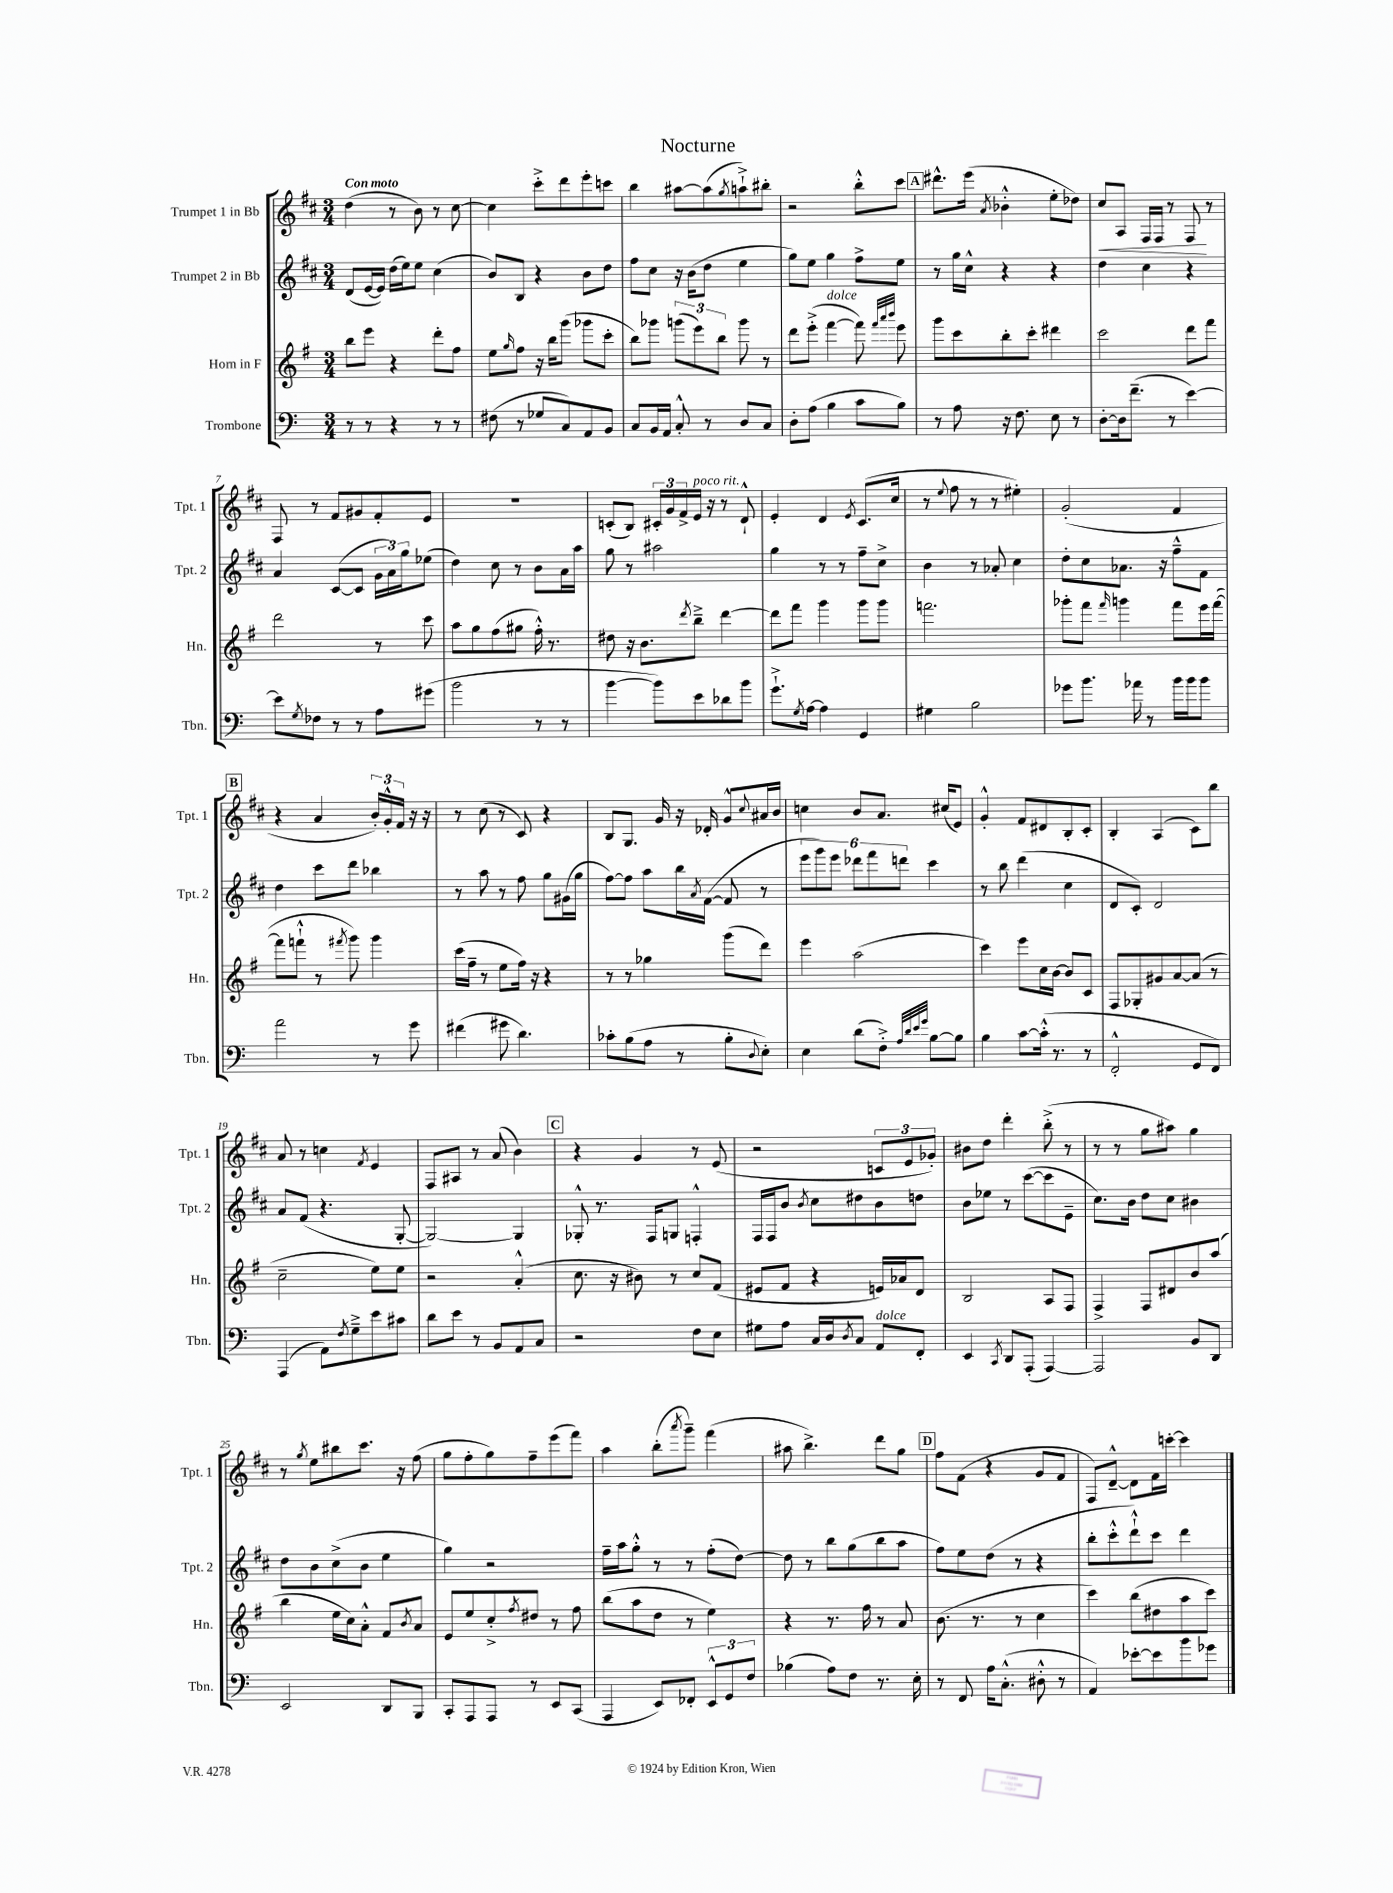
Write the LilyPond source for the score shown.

\header { title = "Nocturne" }
<<
\new StaffGroup <<
\new Staff = "s0" \with { instrumentName = "Trumpet 1 in Bb" shortInstrumentName = "Tpt. 1" } {
    \clef treble \key d \major \numericTimeSignature \time 3/4 \tempo "Con moto"
    d''4( r8 b'8) r8 cis''8~ |
    cis''4 cis'''8-.-> d'''8 e'''8-. c'''8 |
    b''4 ais''8~ ais''8( \acciaccatura { g''8 } a''8-!->) bis''8-. |
    r2 b''8-.-^ cis'''8 |
    \mark \markup { \box "A" } dis'''8.-^ e'''16( \acciaccatura { a'8 } bes'4-.-^ e''8-. des''8) |
    cis''8\< a8 fis16 fis16 r8 fis8\! r8 |
    fis8 r8 fis'8 gis'8 fis'8-. e'8 |
    R2. |
    c'8-.( b8) \tuplet 3/2 { cis'16-. g'16 fis'16-> } e'16^\markup { \italic "poco rit." } r16 r8 d'8-!-^ |
    e'4-. d'4 \acciaccatura { e'8 } cis'8.( cis''16 |
    r8 \appoggiatura { e''8 } fis''8 r8 r8 eis''4-.) |
    g'2-.( fis'4 |
    \mark \markup { \box "B" } r4 a'4 \tuplet 3/2 { b'16-.) g'16-.-^ fis'16 } r16 r16 |
    r8 cis''8( r8 cis'8) r4 |
    b8 g8. g'16 r16 des'16-. g'8-^ \appoggiatura { cis''8 } ais'16 b'16 |
    c''4 b'8 a'8. cis''16( e'8) |
    g'4-.-^ fis'8 dis'8 b8-. cis'8-. |
    b4-. a4( cis'8) b''8 |
    a'8 r8 c''4 \acciaccatura { fis'8 } e'4 |
    fis8 ais8 r8 a'8( b'4) |
    \mark \markup { \box "C" } r4 g'4 r8 e'8( |
    r2 \tuplet 3/2 { c'8 e'8 ges'8-.) } |
    bis'8 d''8 d'''4-. b''8-.->( r8 |
    r8 r8 g''8 ais''8) g''4 |
    r8 \acciaccatura { g''8 } e''8 bis''8 cis'''8. r16 fis''8( |
    g''8 fis''8-. g''8) fis''8-- e'''8( fis'''8) |
    a''4 b''8-.( \acciaccatura { a'''8 } g'''8--) fis'''4( |
    ais''8 b''4.->) d'''8 g''8 |
    \mark \markup { \box "D" } fis''8 fis'8( r4 g'8 fis'8 |
    fis8) d'8~---^ d'8 fis'16 c'''16~-. c'''4 \bar "|." |
}
\new Staff = "s1" \with { instrumentName = "Trumpet 2 in Bb" shortInstrumentName = "Tpt. 2" } {
    \clef treble \key d \major \numericTimeSignature \time 3/4
    d'8( e'16~ e'16) d''16( e''16) e''8 cis''4( |
    b'8) b8 r4 b'8 d''8 |
    fis''8 cis''8 r16 b'16( d''8 e''4 |
    g''8) e''8 g''4 fis''8-> e''8 |
    \mark \markup { \box "A" } r8 g''16 cis''16-^ r4 r4 |
    d''4 cis''4 r4 |
    a'4 cis'8~( cis'8 \tuplet 3/2 { g'16 a'16) g''16 } ees''8( |
    d''4) cis''8 r8 b'8 a'16 a''16 |
    g''8 r8 ais''2 |
    g''4 r8 r8 fis''8-- cis''8-> |
    b'4 r8 aes'8-. cis''4 |
    d''8-. cis''8 aes'8. r16 fis''8---^ fis'8 |
    \mark \markup { \box "B" } d''4 cis'''8 d'''8 bes''4 |
    r8 a''8 r8 fis''8 g''8 gis'16( g''16 |
    fis''8~) fis''8 a''8 b''16 \acciaccatura { a'8 } fis'16~( fis'8 r8 |
    \tuplet 6/4 { e'''8 g'''8) e'''8 des'''8 fis'''8 d'''8 } cis'''4 |
    r8 b''8 d'''4( cis''4 |
    d'8 cis'8-.) d'2 |
    a'8 fis'8( r4. g8~-. |
    g2~) g4 |
    \mark \markup { \box "C" } ges8-.-^ r8. fis16 g8 f4-.-^ |
    fis16 fis16 b'8 \acciaccatura { b'8 } cis''8 dis''8 b'8 d''8 |
    b'8 ees''8 r8 cis'''8~( cis'''8 e'8-- |
    cis''8.) b'16 d''8 cis''8 bis'4 |
    d''8 b'8 cis''8->( b'8 e''4 |
    g''4) r2 |
    fis''16-- a''16 g''8-.-^ r8 r8 fis''8-.( d''8~) |
    d''8 r8 b''8 g''8( b''8 a''8 |
    \mark \markup { \box "D" } fis''8) e''8 d''8( r8 r4 |
    b''8-. cis'''8-.-^ d'''8-!-^) cis'''8 d'''4 \bar "|." |
}
\new Staff = "s2" \with { instrumentName = "Horn in F" shortInstrumentName = "Hn." } {
    \clef treble \key g \major \numericTimeSignature \time 3/4
    b''8 e'''8 r4 d'''8-. fis''8 |
    e''8 \grace { g''16 } fis''8 r16 b''16 g'''8( ges'''8 c'''8-. |
    b''8) ges'''8 \tuplet 3/2 { g'''8( e'''8) b''8 } g'''8 r8 |
    d'''8 e'''8-.->( fis'''4~^\markup { \italic "dolce" } fis'''8) \grace { fis'''32 a'''32 b'''32 } e'''8 |
    \mark \markup { \box "A" } g'''8 c'''8 b''8-. c'''8-. dis'''4 |
    c'''2 d'''8 fis'''8 |
    d'''2 r8 c'''8 |
    a''8 g''8 fis''8( gis''8 fis''16-.-^) r8. |
    dis''8 r16 b'8. \acciaccatura { d'''8 } b''8---> d'''4~ |
    d'''8 fis'''8 g'''4 g'''8 g'''8 |
    f'''2. |
    ges'''8-. fis'''8 \grace { fis'''16 } g'''4 fis'''8 e'''16 fis'''16~( |
    \mark \markup { \box "B" } fis'''8 f'''8-!-^ r8 \acciaccatura { fis'''8 } g'''8) g'''4 |
    c'''16( fis''16-- r8 e''8 fis''16) r16 r4 |
    r8 r8 ges''4 g'''8( d'''8) |
    e'''4 a''2( |
    c'''4) e'''8 c''16 b'16~ b'8 c'8 |
    fis8 ges8-. gis'8 a'8~ a'8( r8 |
    c''2-- e''8) e''8 |
    r2 a'4-.-^( |
    \mark \markup { \box "C" } c''8. r16 bis'8) r8 c''8 fis'8( |
    eis'8 fis'8 r4 e'16) aes'16 d'8 |
    b2 a8 fis8 |
    fis4-> fis8 dis'8 b'8 a''8( |
    b''4 e''16 c''16) a'8-.-^ fis'8 \acciaccatura { b'8 } a'8 |
    e'8 e''8 c''8-.-> \acciaccatura { fis''8 } dis''8 r8 fis''8 |
    b''8( a''8 d''8 r8 e''4) |
    r4 r8. fis''16 r8 a'8 |
    \mark \markup { \box "D" } b'8.( r8. r8 c''4 |
    c'''4) b''8( dis''8 a''8 c'''8) \bar "|." |
}
\new Staff = "s3" \with { instrumentName = "Trombone" shortInstrumentName = "Tbn." } {
    \clef bass \key c \major \numericTimeSignature \time 3/4
    r8 r8 r4 r8 r8 |
    fis8( r8 ges8 c8) a,8 b,8 |
    c8 b,16 a,16 c8-.-^ r8 d8 c8 |
    d8-. a8( b4 c'8 b8) |
    \mark \markup { \box "A" } r8 a8 r16 f8. e8 r8 |
    d8~-. d16 f'8.--( r8 e'4~) |
    e'8 \acciaccatura { g8 } fes8 r8 r8 a8 gis'8( |
    b'2 r8 r8 |
    b'4~ b'8) e'8 des'8 b'8 |
    g'8.-!-> \acciaccatura { g8 } a16~ a4 g,4 |
    gis4 b2 |
    ges'8 b'8. aes'16 r8 b'16 b'16 b'8 |
    \mark \markup { \box "B" } a'2 r8 g'8 |
    fis'4( gis'8 d'4.) |
    ces'8-. b8( a8 r8 b8-. \appoggiatura { d8 } e8-.) |
    e4 d'8( f8-.->) \grace { a32 d'32 e'32 g'32 } b8~ b8 |
    b4 c'8~ c'16-.-^( r8. r8 |
    f,2-.-^ g,8 f,8) |
    a,,4( a,8) \acciaccatura { f8 } g8---> e'8 cis'8 |
    d'8 e'8 r8 b,8 a,8 c8 |
    \mark \markup { \box "C" } r2 f8 e8 |
    gis8 a8 c16 d16 \acciaccatura { d8 } c8 a,8^\markup { \italic "dolce" } f,8-. |
    e,4 \acciaccatura { c,8 } d,8 a,,8-.( a,,4~) |
    a,,2 b,8 d,8 |
    e,2 d,8 b,,8 |
    c,8-. a,,8 a,,8 r8 e,8 c,8( |
    a,,4 e,8) fes,8-. \tuplet 3/2 { e,8-^ g,8 f8 } |
    bes4( a8) f8 r8. e16-. |
    \mark \markup { \box "D" } r8 f,8 a16 c8.-.-^( dis8-.-^ r8 |
    a,4) ees'8~-. ees'8 b'8 ges'8 \bar "|." |
}
>>
>>
